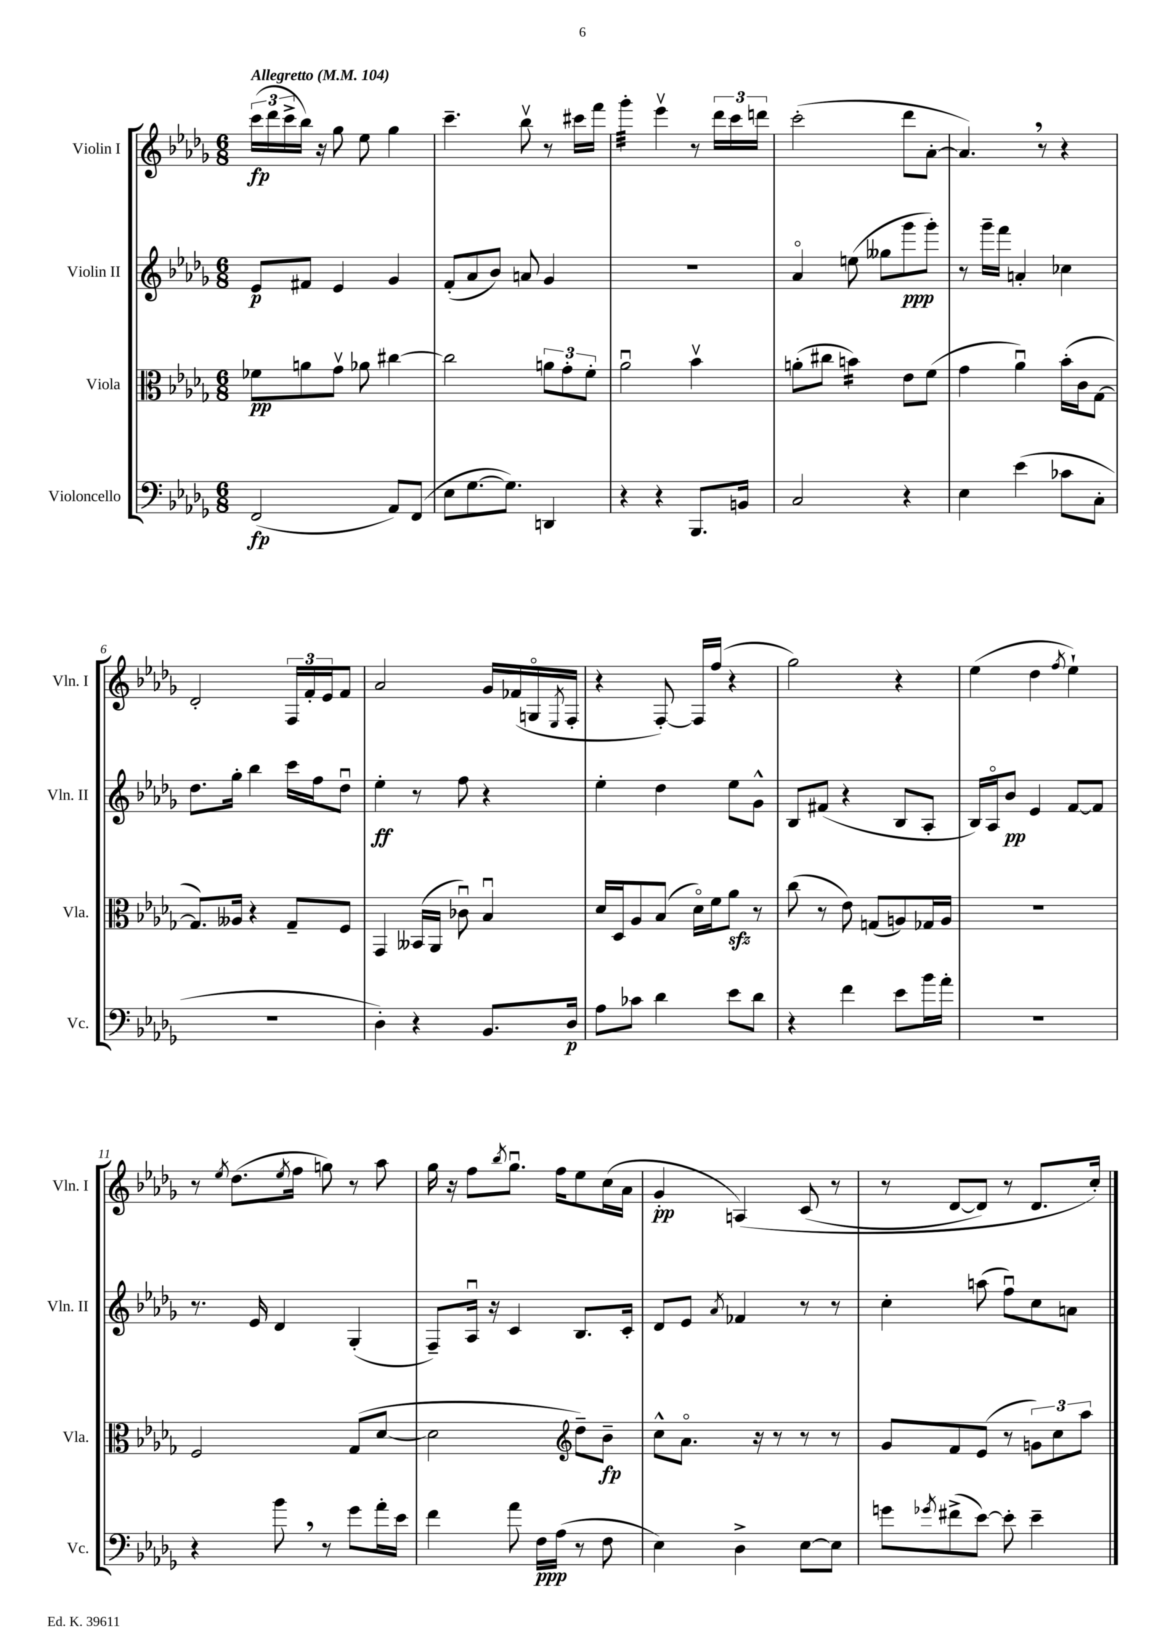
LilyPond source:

<<
\new StaffGroup <<
\new Staff = "s0" \with { instrumentName = "Violin I" shortInstrumentName = "Vln. I" } {
    \clef treble \key des \major \numericTimeSignature \time 6/8 \tempo "Allegretto" 4 = 104
    \tuplet 3/2 { c'''16\fp( des'''16 c'''16-> } bes''16) r16 ges''8 ees''8 ges''4 |
    c'''4.-- bes''8\upbow r8 cis'''16 f'''16 |
    ges'''4:32-. ees'''4\upbow r8 \tuplet 3/2 { des'''16 c'''16 d'''16 } |
    c'''2-.( des'''8 aes'8~-. |
    aes'4.) \breathe r8 r4 |
    des'2-. \tuplet 3/2 { f16 f'16-. ees'16 } f'8 |
    aes'2 ges'16 fes'16( g16\flageolet \acciaccatura { ees8 } f16-. |
    r4 f8~-.) f16 f''16( r4 |
    ges''2) r4 |
    ees''4( des''4 \acciaccatura { f''8 } ees''4-!) |
    r8 \acciaccatura { ees''8 } des''8.( \acciaccatura { ees''8 } f''16 g''8) r8 aes''8 |
    ges''16 r16 f''8 \acciaccatura { bes''8 } ges''8.\downbow f''16 ees''8 c''16( aes'16 |
    ges'4-.\pp a4)\( c'8( r8 |
    r8 des'8~ des'8) r8 des'8. c''16-.\) \bar "|." |
}
\new Staff = "s1" \with { instrumentName = "Violin II" shortInstrumentName = "Vln. II" } {
    \clef treble \key des \major \numericTimeSignature \time 6/8
    ees'8\p fis'8 ees'4 ges'4 |
    f'8-.( aes'8 bes'8) a'8 ges'4 |
    R2. |
    aes'4\flageolet e''8( geses''8 ges'''8\ppp ges'''8-.) |
    r8 ges'''16-- f'''16 a'4-. ces''4 |
    des''8. ges''16-. bes''4 c'''16 f''16 des''8\downbow |
    ees''4-.\ff r8 f''8 r4 |
    ees''4-. des''4 ees''8 ges'8-^ |
    bes8 fis'8( r4 bes8 aes8-. |
    bes16) aes16\flageolet bes'8\pp ees'4 f'8~ f'8 |
    r8. ees'16 des'4 ges4-.( |
    f8--) aes16\downbow r16 c'4 bes8. c'16-. |
    des'8 ees'8 \acciaccatura { aes'8 } fes'4 r8 r8 |
    c''4-. a''8( f''8\downbow) c''8 a'8 \bar "|." |
}
\new Staff = "s2" \with { instrumentName = "Viola" shortInstrumentName = "Vla." } {
    \clef alto \key des \major \numericTimeSignature \time 6/8
    fes'8\pp a'8 ges'8\upbow aes'8 cis''4~ |
    cis''2 \tuplet 3/2 { a'8 ges'8-. f'8-. } |
    aes'2\downbow bes'4\upbow |
    a'8-.( cis''8 b'4:16) ees'8 f'8( |
    ges'4 aes'4\downbow) bes'16-.( c'16 ges8~ |
    ges8.) aeses16 r4 ges8-- f8 |
    ges,4 beses,16( aes,16 ces'8\downbow) bes4\downbow |
    des'16 des16 aes8 bes8( des'16\flageolet) f'16 aes'8\sfz r8 |
    c''8( r8 ees'8) g8( a8) ges16 a16 |
    R2. |
    f2 ges8( des'8~ |
    des'2 \clef treble des''8--) bes'8--\fp |
    c''8-^ aes'8.\flageolet r16 r8 r8 r8 |
    ges'8 f'8 ees'8( r8 \tuplet 3/2 { g'8) c''8 aes''8 } \bar "|." |
}
\new Staff = "s3" \with { instrumentName = "Violoncello" shortInstrumentName = "Vc." } {
    \clef bass \key des \major \numericTimeSignature \time 6/8
    f,2\fp( aes,8) f,8( |
    ees8 ges8.~ ges8.) d,4 |
    r4 r4 bes,,8. b,16 |
    c2 r4 |
    ees4 ees'4( ces'8 c8-. |
    R2. |
    des4-.) r4 bes,8. des16\p |
    aes8 ces'8 des'4 ees'8 des'8 |
    r4 f'4 ees'8 bes'16 aes'16-. |
    R2. |
    r4 bes'8 \breathe r8 ges'8 aes'16-. ees'16 |
    f'4 aes'8 f16\ppp aes16( r8 f8 |
    ees4) des4-> ees8~ ees8 |
    g'8 \acciaccatura { ges'8 } fis'8->( ees'8~) ees'8-. ees'4-- \bar "|." |
}
>>
>>
